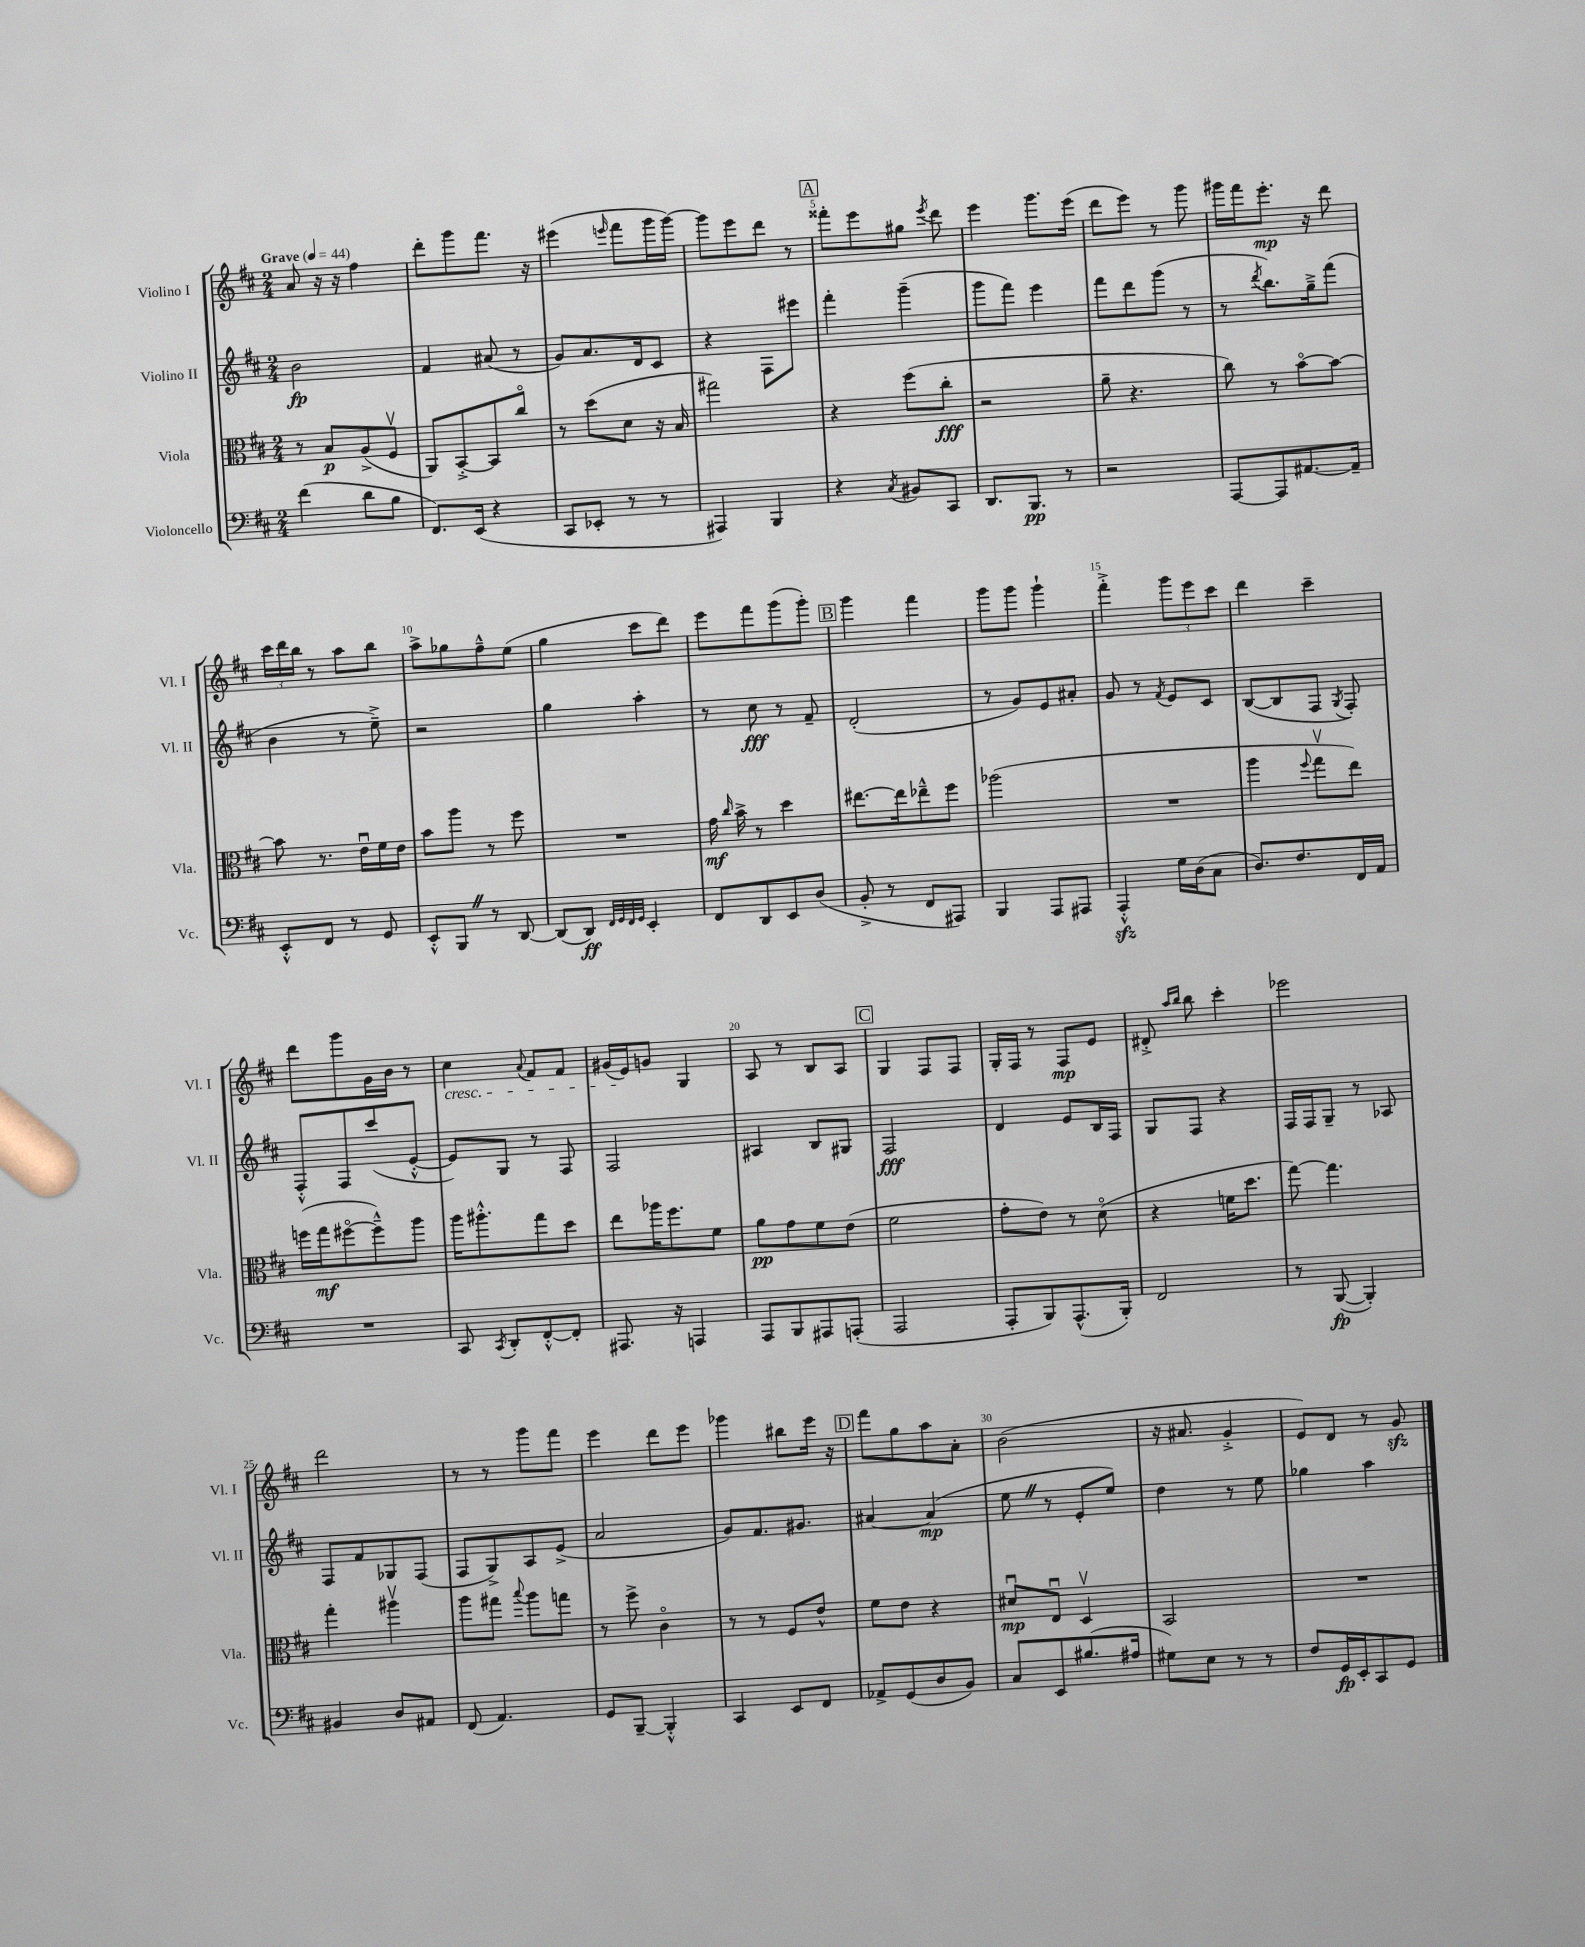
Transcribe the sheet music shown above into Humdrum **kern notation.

**kern	**kern	**kern	**kern
*staff4	*staff3	*staff2	*staff1
*clefF4	*clefC3	*clefG2	*clefG2
*k[f#c#]	*k[f#c#]	*k[f#c#]	*k[f#c#]
*M2/4	*M2/4	*M2/4	*M2/4
*MM44	*MM44	*MM44	*MM44
(4f#	8r	2b	8a
.	8B	.	16r
.	.	.	16r
8d	(8A^	.	4ff#
8B	8F#v	.	.
=	=	=	=
8.FF#)	8AA)	4f#	8ddd'
.	[8BB'^	.	8ggg
(16EE	.	.	.
4r	8BB]	(8a#	8.fff#
.	8cc#o	8r	.
.	.	.	16r
=	=	=	=
8CC#	8r	8g)	(4eee#
8EE-'	(8dd	8.a	.
.	.	.	16qqeee
8r	8d	.	8fff#
.	.	16d	.
8r	16r	8c#	16ggg
.	16B	.	[16ggg)
=	=	=	=
4AAA#)	2gg#)	4r	8ggg]
.	.	.	8eee
4BBB	.	8F#	8ddd
.	.	8eee#	8r
=	=	=	=
4r	4r	4fff#'	8fff##'
.	.	.	8eee
8qC#	.	.	.
8BB#	(8ff#	(4ggg~	8gg#
.	.	.	8qeee
8CC#	8cc#'	.	8ddd
=	=	=	=
8.DD	2r	8ggg	4eee
.	.	8fff#)	.
8.BBB	.	.	.
.	.	4eee	8.ggg
8r	.	.	.
.	.	.	(16eee
=	=	=	=
2r	8a~	8fff#	8ddd
.	4.r	8ddd	8eee)
.	.	(8ggg	8r
.	.	8r	8ggg
=	=	=	=
[8AAA	8cc#)	8r	16ggg#
.	.	.	16fff#
.	.	8qddd	.
8AAA]	8r	8.bb)	8.eee'
[8.AA#	[8bo	.	.
.	.	16gg~^	16r
.	8b_	(8fff#	8ddd
16AA#~]	.	.	.
=	=	=	=
8EE'^^	8b]	4b	24ccc#
.	.	.	24ddd
.	.	.	24bb
8FF#	8.r	.	8r
8r	.	8r	8aa
.	16eu	.	.
8GG	16f#	8ee~^)	8bb
.	16e	.	.
=	=	=	=
8EE'^^	8b	2r	8aa^
8BBB	8aa	.	8gg-
8r	8r	.	8ff#~^^
[8DD	8ff#	.	(8ee
=	=	=	=
(8DD]	2r	4gg	4gg
8DD)	.	.	.
32qqFF#	.	.	.
32qqGG	.	.	.
32qqFF#	.	.	.
32qqGG	.	.	.
4EE'	.	4aa'	8ccc#
.	.	.	8ddd)
=	=	=	=
8FF#	16g	8r	8eee
.	16qqcc#	.	.
.	16b^	.	.
8DD	8r	8cc#	8fff#
8EE	4dd	8r	(8ggg
(8D	.	8f#~	8ggg')
=	=	=	=
8BB'^	[8.ee#	(2d'	4ggg
8r	.	.	.
.	16ee#]	.	.
8FF#	8ee-~^^	.	4fff#
8AAA#)	8ff#	.	.
=	=	=	=
4BBB	(2aa-	8r	8ggg
.	.	8g)	8ggg
8AAA	.	8e	4ggg`
8AAA#	.	8a#'	.
=	=	=	=
4AAA'^^	2r	8g	4fff#'^
.	.	8r	.
.	.	8qf#	.
16G	.	8e	12ggg
(16D	.	.	.
.	.	.	12eee
8C#	.	8c#	.
.	.	.	12ccc#
=	=	=	=
8.D)	4aa	([8B	4ddd
.	.	8B]	.
8.F#	.	.	.
.	8qqff#	.	.
.	8ggv	8F#	4ccc#~
.	.	8qG	.
16FF#	8ee)	8F#')	.
16AA	.	.	.
=	=	=	=
2r	(16ff	8F#'^^	8ddd
.	16gg	.	.
.	[8ff#o	8F#	8ggg
.	8ff#~^^])	(8ccc#	16g
.	.	.	16b
.	8aa	[8e'^^	8r
=	=	=	=
8CC#	16aa	8e])	4cc#
.	8.aa#'^^	.	.
8qCC#	.	.	.
8DD'	.	8G	.
.	.	.	8qqa
[8FF#'^^	8gg	8r	8f#
8FF#']	8dd	8F#	8f#
=	=	=	=
8.AAA#	8ee	2F#	(16g#
.	.	.	16e)
.	16aa-	.	8g
16r	8.ff#	.	.
4AAA	.	.	4G
.	8f#	.	.
=	=	=	=
8AAA	8a	4A#	8A
8BBB	8g	.	8r
8AAA#	8f#	8B	8B
(8AAA'	(8e	8G#	8A
=	=	=	=
2AAA	2f#	2F#	4G
.	.	.	8F#
.	.	.	8F#
=	=	=	=
8AAA'	8g'	4d	16G'
.	.	.	16F#
8BBB)	8e)	.	8r
(8.AAA^^	8r	8e	8F#
.	(8do	16B	8e
16BBB')	.	16F#	.
=	=	=	=
2FF#	4r	8G	8d#'^
.	.	.	16qqaa
.	.	.	16qqbb
.	.	8F#	8bb
.	16f	4r	4ccc#'
.	8.dd	.	.
=	=	=	=
8r	[8gg)	16F#	2eee-
.	.	16F#	.
([8BBB	4.gg]	8G~	.
4BBB'])	.	8r	.
.	.	8A-	.
=	=	=	=
4BB#	4gg'	8F#	2ddd
.	.	8f#	.
8D	4aa#v	8G-	.
8AA#	.	(8F#	.
=	=	=	=
(8FF#	8aa	8F#	8r
4.AA)	8gg#	8G^)	8r
.	8qqbb	.	.
.	8aa	8A	8ggg
.	8gg	(8e^	8fff#
=	=	=	=
8GG	8r	2a	4eee
[8BBB~	8ff#^	.	.
4BBB'^^]	4c#o	.	8ddd
.	.	.	8eee
=	=	=	=
4CC#	8r	8g)	4ggg-
.	8r	8.f#	.
8EE	8F#	.	8bb#
.	.	8.g#	.
8FF#	8e^^	.	16eee
.	.	.	16r
=	=	=	=
8AA-^	8f#	[4a#	8fff#
(8GG	8e	.	8gg
8D	4r	(4a#]	8aa
8BB)	.	.	8a'
=	=	=	=
8C#	8d#u	8ee	(2b
8EE	8Eu	8r	.
(8.B#	4Dv	8e'	.
.	.	8ee)	.
16A#	.	.	.
=	=	=	=
8G#)	2BB	4dd	16r
.	.	.	8.a#
8E	.	.	.
8r	.	8r	4g'^
8r	.	8ee	.
=	=	=	=
8F#	2r	4gg-	8e)
16GG	.	.	8d
16EE'	.	.	.
8CC#	.	4aa	8r
8GG	.	.	8g
==	==	==	==
*-	*-	*-	*-
